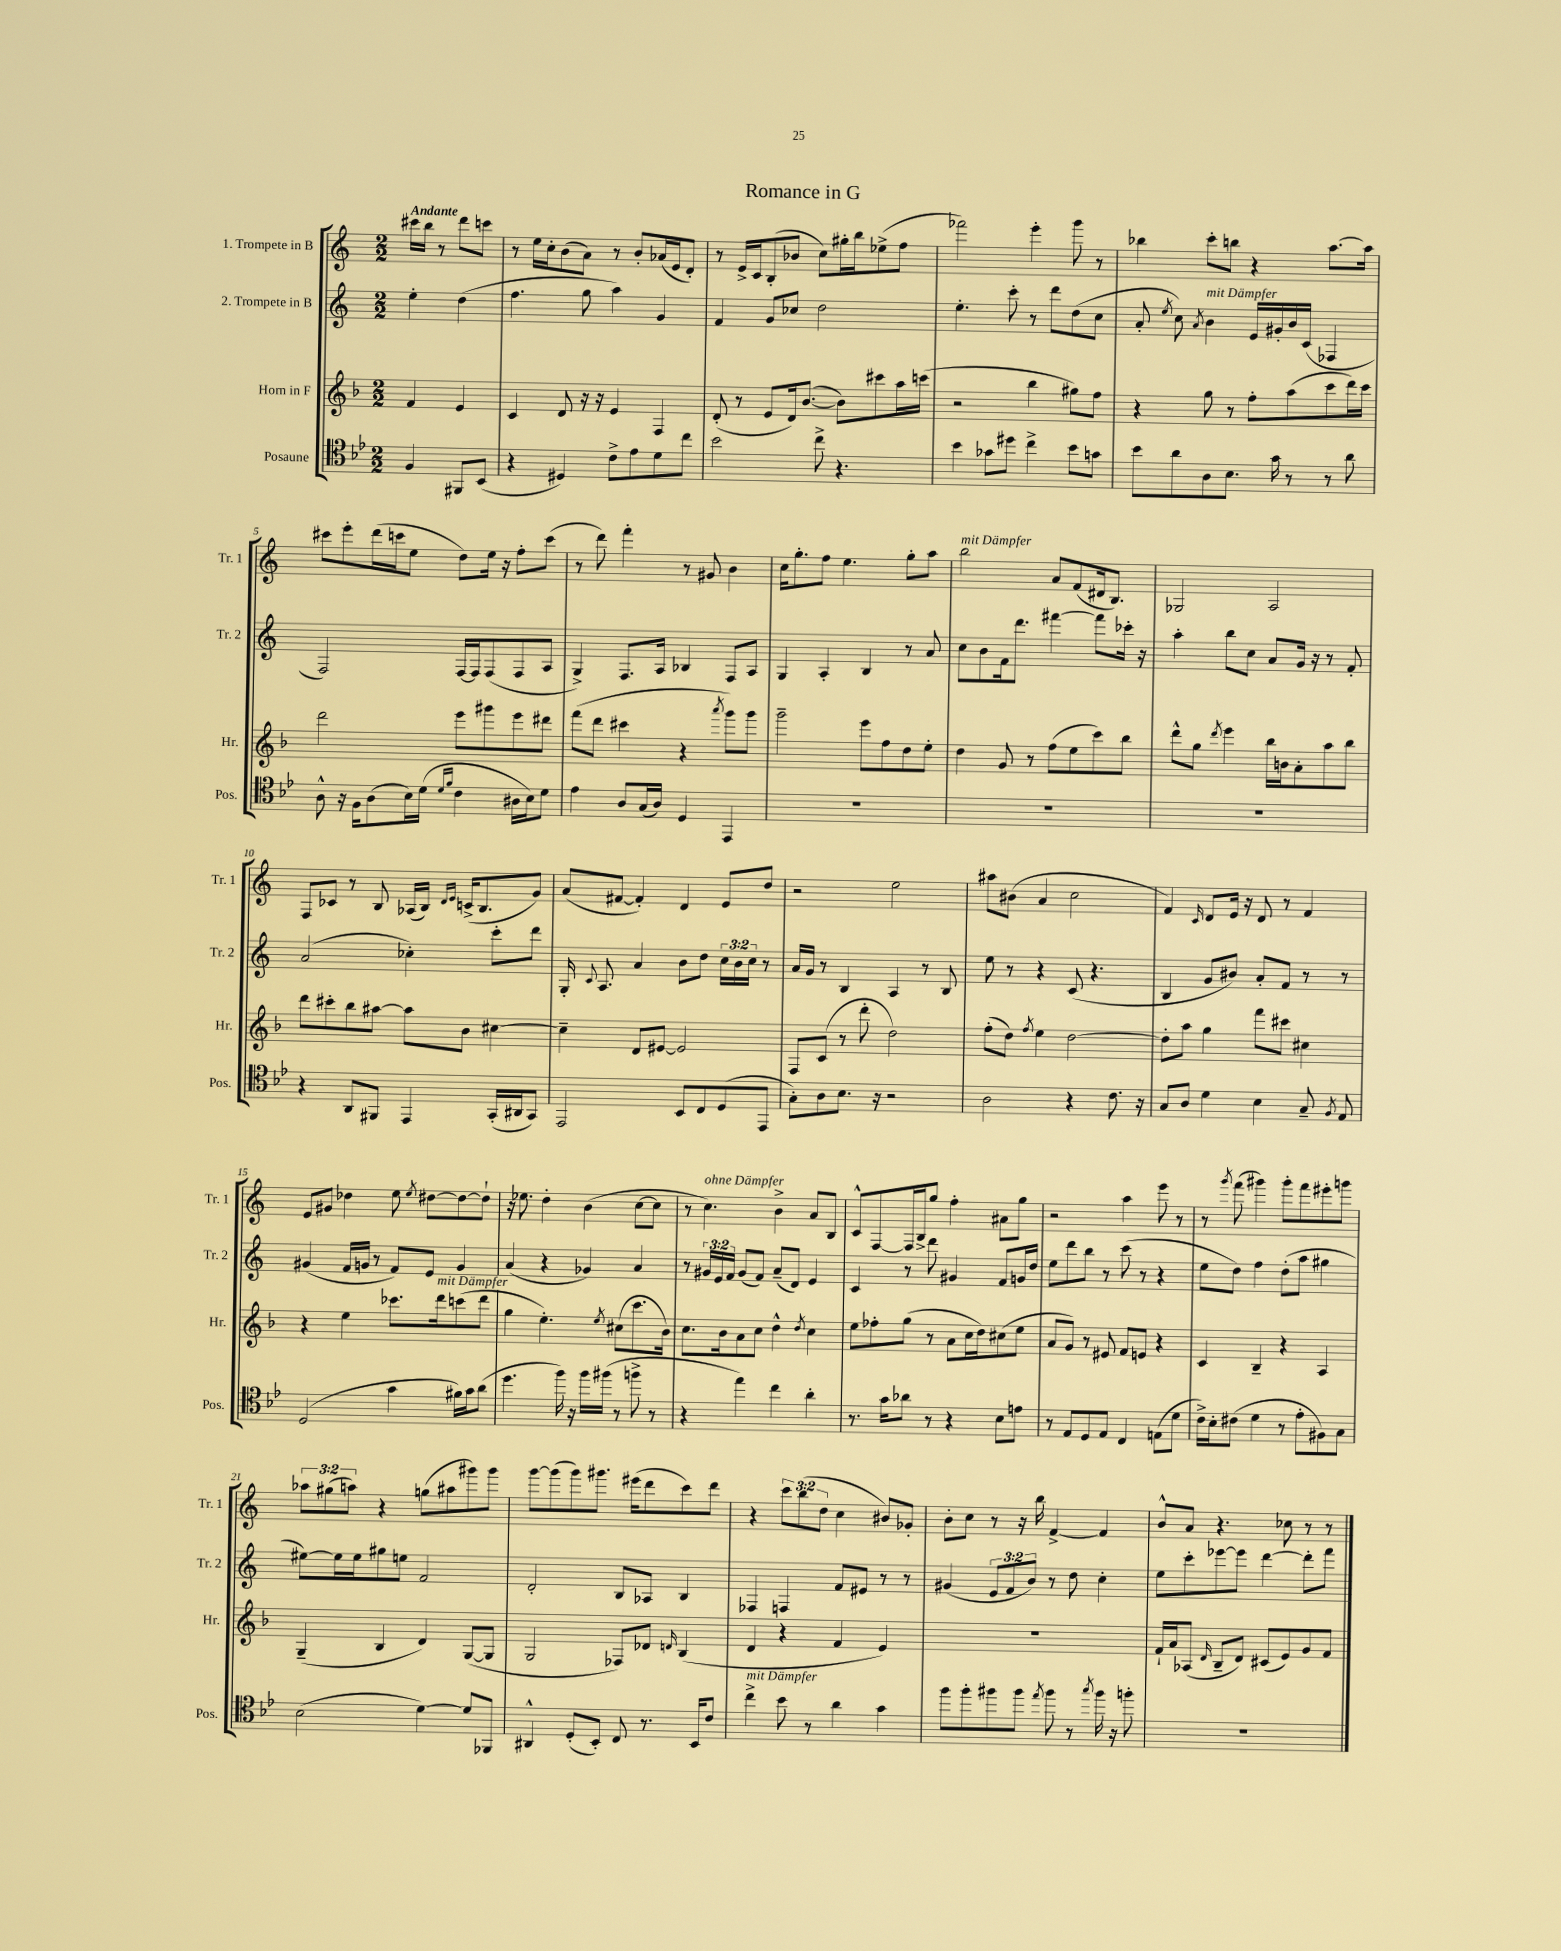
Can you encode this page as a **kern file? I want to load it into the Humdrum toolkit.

**kern	**kern	**kern	**kern
*staff4	*staff3	*staff2	*staff1
*clefC4	*clefG2	*clefG2	*clefG2
*k[b-e-]	*k[b-]	*k[]	*k[]
*M2/2	*M2/2	*M2/2	*M2/2
4F/	4f/	4ee'\	16ccc#\LL
.	.	.	16bb\JJ
.	.	.	8r
8FF#/L	4e/	(4dd\	8ddd\L
(8BB-/J	.	.	8ccc\J
=	=	=	=
4r	4c/	4.ff\	8r
.	.	.	16ee\LL
.	.	.	16cc'\J
4D#/)	8d/	.	(8b\
.	16r	8gg\	8a\J)
.	16r	.	.
8c^\L	4e/	4aa\)	8r
8e-\	.	.	8b'/L
8d\	4F/	4g/	(16a-/L
.	.	.	16e/J
8cc\J	.	.	8d'/J)
=	=	=	=
2b-\	(8d'/	4f/	8r
.	8r	.	16e^/LL
.	.	.	16c/J
.	8e/L	8g/L	(8B'/
.	16d/k)	8cc-/J	8b-/J
.	([8.b-/J	.	.
8cc^\	.	2dd\	8cc\L)
4.r	8b-\]L)	.	16gg#'\L
.	.	.	16bb\J
.	8ccc#\	.	(8ee-^\
.	16aa\L	.	8ff\J
.	(16ccc\JJ	.	.
=	=	=	=
4b-\	2r	4.ee'\	2fff-\)
8g-\L	.	.	.
8dd#\J	.	8ccc'\	.
4cc^\	4bb-\	8r	4eee'\
.	.	8ddd\L	.
8b-\L	8gg#\L)	(8dd\	8ggg\
8g\J	8ff\J	8cc\J	8r
=	=	=	=
8b-\L	4r	8a'/	4bb-\
.	.	8qee/	.
8a\	.	8cc\)	.
.	.	8qa/	.
8A\	8gg\	4b\	8ccc'\L
8.B-\J	8r	.	8bb\J
.	8ff'\L	16e/LL	4r
16g\	.	16g#'/	.
8r	(8aa\	16b/	.
.	.	(16c/JJ	.
8r	8ccc\	4F-/	[8.aa\L
8a\	16ddd\L)	.	.
.	16ccc\JJ	.	16aa\]Jk
=	=	=	=
8A^^\	2ddd\	2F/)	8ccc#\L
16r	.	.	8eee'\
16F\LK	.	.	.
(8A\	.	.	(16ddd\L
.	.	.	16ccc\J
16B-\L)	.	.	8ee\J
(16d\JJ	.	.	.
16qqd/LL	.	.	.
16qqf/JJ	.	.	.
4c\	8eee\L	[16F/LL	8dd\L)
.	.	16F/]J	.
.	8ggg#\	(8F/	16ee\Jk
.	.	.	16r
16A#\LL	8eee\	8F/	8ff'\L
16B-\J)	.	.	.
8d\J	8ddd#\J	8A/J	(8ccc\J
=	=	=	=
4e-\	(8fff\L	4G^/)	8r
.	8ddd\J	.	8ddd\)
8A/L	4ccc#\	8.F/L	4fff'\
(16G/L	.	.	.
16A/JJ)	.	16A/Jk	.
4D/	4r	4B-/	8r
.	.	.	8g#/
.	8qaaa/	.	.
4EE-/	8ggg\L)	8F/L	4b\
.	8ggg\J	8A/J	.
=	=	=	=
1r	2ggg~\	4G/	16cc\LK
.	.	.	8.gg'\
.	.	4A'/	8ff\J
.	.	.	4.ee\
.	8eee\L	4B/	.
.	8ff\	.	.
.	8dd\	8r	8gg'\L
.	8ee'\J	8a/	8aa\J
=	=	=	=
1r	4dd\	8cc\L	2bb\
.	.	8b\	.
.	8g/	16f\k	.
.	.	8.ddd\J	.
.	8r	.	.
.	(8ff\L	[4fff#\	8a/L
.	8ee\	.	(8f/
.	8ccc\)	8fff#\]L	16d#/k
.	.	.	8.B/J)
.	8bb-\J	16ccc-'\Jk	.
.	.	16r	.
=	=	=	=
1r	8ddd^^\L	4aa'\	2G-/
.	8gg\J	.	.
.	8qddd/	.	.
.	4eee\	8bb\L	.
.	.	8cc\J	.
.	16bb-\LL	8a/L	2A/
.	16b\J	.	.
.	8a'\	16g/Jk	.
.	.	16r	.
.	8aa\	8r	.
.	8bb-\J	8f'/	.
=	=	=	=
4r	8ddd\L	(2a/	8F/L
.	8ccc#'\	.	8c-/J
8AA/L	8bb-\	.	8r
8FF#/J	[8aa#\J	.	8B/
4EE-/	8aa#\]L	4cc-'\)	(16A-/LL
.	.	.	16B/JJ)
.	.	.	16qqd/LL
.	.	.	16qqe/JJ
.	8b-\J	.	(16c^/LK
.	.	.	8.B/
(16GG'/LL	[4cc#\	8ccc'\L	.
16AA#/J	.	.	.
8GG/J)	.	8ddd\J	8g/J)
=	=	=	=
2EE-/	4cc#~\]	16G'/	(8a/L
.	.	8qqc/	.
.	.	8.A/	.
.	.	.	[8f#/J
.	8d/L	4a/	4f#'/])
.	[8e#/J	.	.
8BB-/L	2e#/]	8b\L	4d/
8C/	.	8dd\J	.
(8D/	.	24cc\LL	8e/L
.	.	24b\	.
.	.	24cc\JJ	.
8EE-/J	.	8r	8dd/J
=	=	=	=
8G'\L)	8F/L	16a/LL	2r
.	.	16g/JJ	.
8A\	(8c/J	8r	.
8.B-\J	8r	4B/	.
.	8ddd'\	.	.
16r	.	.	.
2r	2dd\)	4A/	2ee\
.	.	8r	.
.	.	8B/	.
=	=	=	=
2A\	(8ff'\L	8ee\	8aa#\L
.	8dd\J)	8r	(8b#\J
.	8qff/	.	.
.	4ee\	4r	4a/
4r	[2dd\	(8c/	2cc\
.	.	4.r	.
8.c\	.	.	.
16r	.	.	.
=	=	=	=
8G/L	8dd'\]L	4B/	4f/)
8A/J	8aa\J	.	.
.	.	.	16qqc/
4d\	4gg\	8g/L	8d/L
.	.	8b#/J)	16e/Jk
.	.	.	16r
4B-\	8fff\L	8a'/L	8d/
.	8ccc#\J	8f/J	8r
8G~/	4cc#\	8r	4f/
8qF/	.	.	.
8E-/	.	8r	.
=	=	=	=
(2D/	4r	(4g#/	8e/L
.	.	.	8g#/J
.	4ee\	16f/LL	4dd-\
.	.	16g/JJ	.
.	.	8r	.
4g\	8.ccc-\L	8f/L)	8ee\
.	.	.	8qee/
.	.	8e/J	[8dd#\L
.	16ddd\k	.	.
16f#\LL)	(8ccc\	4g/	8dd#\_
16g\J	.	.	.
(8a\J	8ddd\J	.	8dd#`\]J
=	=	=	=
4.dd\	4gg\	(4a/	16r
.	.	.	8.ee-\
.	4.ee'\)	4r	4dd'\
16ff\)	.	.	.
16r	.	.	.
16ff\LL	.	4g-/)	(4b\
(16ff#\JJ	.	.	.
.	8qee/	.	.
8r	(8cc#\L	.	.
8ff^\	8.ccc\	4a/	[8cc\L
8r	.	.	8cc\]J
.	16b-\Jk)	.	.
=	=	=	=
4r	8.cc\L	8r	8r
.	.	24g#/LL	4.cc\)
.	.	24e/	.
.	16b-\k	.	.
.	.	24f/JJ	.
4ee-\)	8a\	(8g#/L	.
.	8cc\J	8f/J)	.
4cc\	4dd^^\	(8a~/L	4b^\
.	.	8d/J)	.
.	8qdd/	.	.
4a'\	4cc\	4e/	8a/L
.	.	.	8B/J
=	=	=	=
8.r	8ee\L	4c/	8c^^/L
.	8ff-'\	.	[8F/
16g\LK	.	.	.
8a-\J	(8gg\J	8r	16F/]L
.	.	.	16B^/J
8r	8r	8ddd\	8gg/J
4r	8a\L	4g#/	4ff'\
.	16cc\L	.	.
.	16dd\J)	.	.
8B-\L	(8cc#\	8f/L	8a#\L
8e\J	8ee\J	16g/L	8gg\J
.	.	16dd/JJ	.
=	=	=	=
8r	8a/L	8ee\L	2r
8E-/L	8g/J)	8ddd\	.
8D/	8r	8bb\J	.
8E-/J	8e#/	8r	.
4C/	8f/L	(8ccc\	4aa\
.	8e/J	8r	.
(8E\L	4r	4r	8eee\
8d\J	.	.	8r
=	=	=	=
16c^\LL)	4c/	8ee\L	8r
16B-'\J	.	.	.
.	.	.	8qggg/
(8c#\J	.	8dd\J)	(8fff\
4d\	4B-~/	4ff\	4ggg#\)
8r	4r	(8dd'\L	8ggg#'\L
8e-'\L	.	8aa\J	8fff\
8F#\)	4A/	4gg#\	8eee#'\
8G\J	.	.	8ggg\J
=	=	=	=
(2B-\	(4G~/	[8ee#\L)	12aa-\L
.	.	.	(12gg#\
.	.	16ee#\]L	.
.	.	.	12aa\J)
.	.	16ee#\J	.
.	4B-/	8gg#\	4r
.	.	8ee\J	.
[4d\)	4d/)	2f/	(8gg\L
.	.	.	8aa#\
8d/]L	([8G/L	.	8ggg#\)
8FF-/J	8G/]J	.	8ggg#\J
=	=	=	=
4AA#^^/	2G/	2d'/	[8ggg\L
.	.	.	(8ggg\]
(8D'/L	.	.	8ggg\)
8BB-'/J)	.	.	8.ggg#\J
8C/	8F-/L)	8B/L	.
.	.	.	(16eee#\LK
8.r	8d-/J	8A-/J	8ddd\
.	16qqd/	.	.
.	(4B-/	4B/	8ccc\)
16BB-/LK	.	.	.
8c/J	.	.	8ddd\J
=	=	=	=
4cc^\	4d/	4F-/	4r
8b-\	4r	4F/	12ccc\L
.	.	.	(12bb\
8r	.	.	.
.	.	.	12dd\J
4a\	4f/	8f/L	4cc\
.	.	8e#/J	.
4g\	4e/)	8r	8b#/L)
.	.	8r	8g-'/J
=	=	=	=
8ff\L	1r	(4g#/	8b'\L
8ff'\	.	.	8cc\J
8ff#\	.	12e/L	8r
.	.	12f/	.
8ff#\J	.	.	16r
.	.	12b/J)	.
.	.	.	16bb\
8qee-/	.	.	.
8ff#\	.	8r	[4f^/
8r	.	8dd\	.
8qgg/	.	.	.
16ff#\	.	4cc'\	4f/]
16r	.	.	.
8ff'\	.	.	.
=	=	=	=
1r	16f`/LL	8ee\L	8b^^/L
.	16a/J	.	.
.	(8A-/J	8ccc'\	8a/J
.	16qqd/	.	.
.	8B-~/L	[8eee-\	4.r
.	8d/J)	8eee-\]J	.
.	(8c#/L	[4ddd\	.
.	8e/)	.	8cc-\
.	8g/	8ddd'\]L	8r
.	8f/J	8fff\J	8r
==	==	==	==
*-	*-	*-	*-
